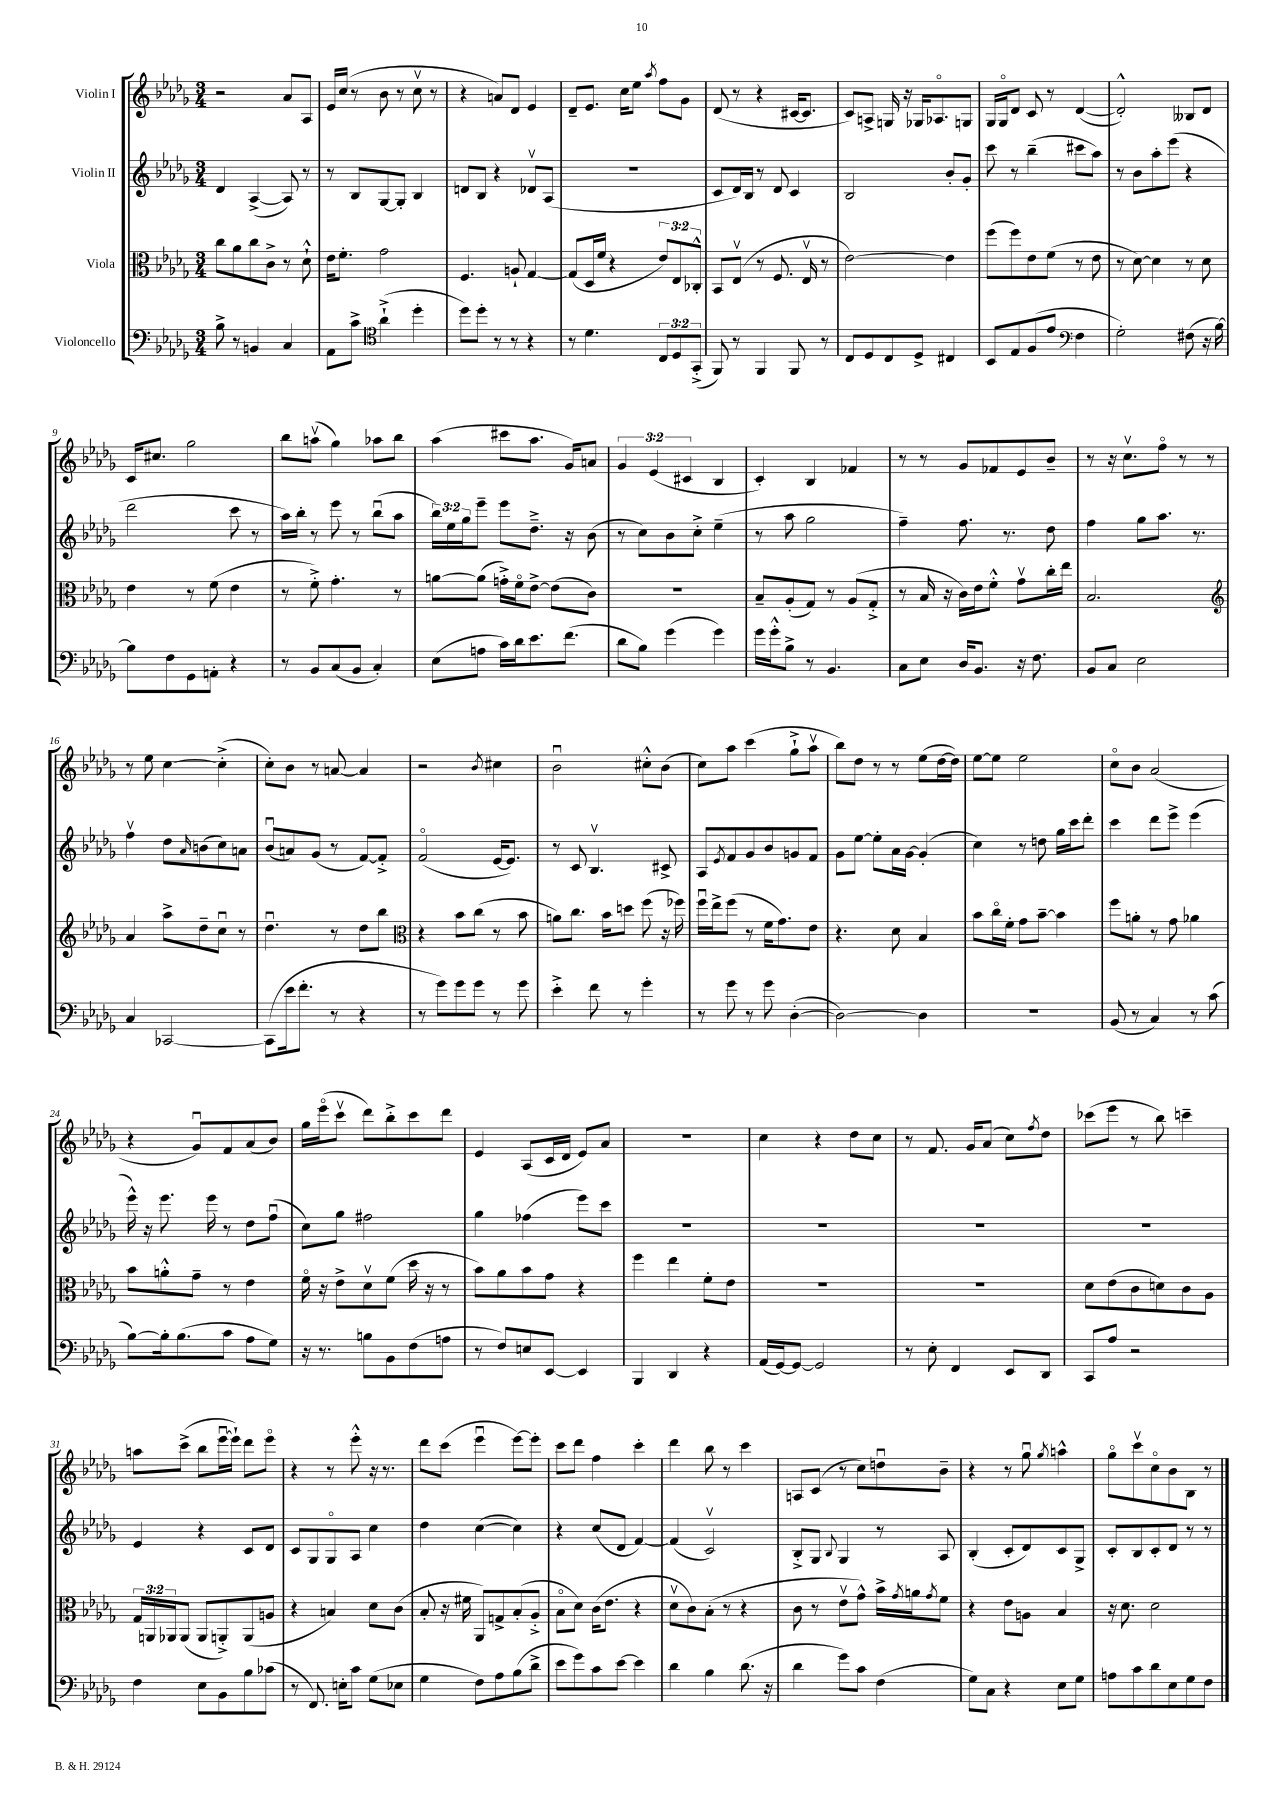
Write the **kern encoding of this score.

**kern	**kern	**kern	**kern
*staff4	*staff3	*staff2	*staff1
*clefF4	*clefC3	*clefG2	*clefG2
*k[b-e-a-d-g-]	*k[b-e-a-d-g-]	*k[b-e-a-d-g-]	*k[b-e-a-d-g-]
*M3/4	*M3/4	*M3/4	*M3/4
8B-^	8cc	4d-	2r
8r	8a-	.	.
4BB	8cc	([4A-^	.
.	8c^	.	.
4C	8r	8A-])	8a-
.	8d-`^^	8r	8A-
=	=	=	=
8AA-	16e-	8r	16e-
.	8.f'	.	(16cc
8c^	.	8B-	8r
*clefC4	*	*	*
(4a-`^	2g-	[8G-	8b-
.	.	8G-']	8r
4dd-'	.	4B-	8ccv
.	.	.	8r
=	=	=	=
8dd-)	4.F	8d	4r
8dd-'	.	8B-	.
8r	.	4r	8a)
8r	8A`	.	8d-
4r	[4G-	8d-v	4e-
.	.	(8A-	.
=	=	=	=
8r	(8G-]	2.r	8d-~
4.d-	16D-	.	8.e-
.	16f	.	.
.	4r	.	.
.	.	.	16cc
.	.	.	8ee-
.	.	.	8qaa-
12C	12e-)	.	8ff
12D-	12E-	.	.
.	.	.	8g-
(12GG-'^	12C-'^^	.	.
=	=	=	=
8FF)	8BB-	8c	(8d-
8r	(8E-v	16d-)	8r
.	.	16B-	.
4FF	8r	8r	4r
.	8.F	8d-	.
8FF	.	4c	[16c#
.	16E-v	.	8.c#]
8r	8r	.	.
=	=	=	=
8C	[2e-)	2B-	8c)
8D-	.	.	8A^
8C	.	.	16G
.	.	.	16r
8D-^	.	.	16G-
.	.	.	8.A-o
4C#	4e-]	8b-'	.
.	.	8g-'	8G
=	=	=	=
8BB-	(8ff	8ccc	16G-
.	.	.	16G-o
8E-	8ff)	8r	8d-
(8F	8e-	(4bb-~	8c
8e-	(8f	.	8r
*clefF4	*	*	*
4F	8r	8ccc#	([4d-
.	8e-	8aa-)	.
=	=	=	=
2G-')	8r	8r	2d-'^^])
.	[8d-)	8b-	.
.	4d-]	8aa-'	.
.	.	(8eee-	.
(8F#	8r	4r	8B--
16r	8d-	.	8d-
[16B-)	.	.	.
=	=	=	=
8B-]	4e-	2ddd-	16c
.	.	.	8.cc#
8F	.	.	.
8GG-	8r	.	2gg-
8AA'	(8f	.	.
4r	4e-	8ccc	.
.	.	8r	.
=	=	=	=
8r	8r	16aa-)	8bb-
.	.	16bb-'	.
8BB-	8f'^)	8r	(8aav
(8C	4.g-'	8eee-	4gg-)
8BB-	.	8r	.
4C')	.	(8bb-u	8aa-
.	8r	8aa-	8bb-
=	=	=	=
(8E-	[8a	24bb-)	(4aa-
.	.	24ee-	.
.	.	24gg-	.
8A	(8a]	8eee-~	.
16c)	16g'^)	8eee-	8ccc#
16d-	16fo	.	.
8.e-	[8e-^	8.dd-~^	8.aa-
.	(8e-]	.	.
(8.f	.	16r	16g-)
.	8c)	(8b-	8a
=	=	=	=
8d-	2.r	8r	6g-
8B-)	.	8cc)	.
.	.	.	(6e-
(4g-	.	8b-	.
.	.	.	6c#
.	.	8cc'^	.
4g-)	.	(4ee-~	4B-
=	=	=	=
16g-	8B-~	8r	4c')
16g-'^^	.	.	.
8B-^	(8A-'	8aa-	.
8r	8G-)	2gg-	4B-
4.BB-	8r	.	.
.	(8A-	.	4f-
.	8G-'^	.	.
=	=	=	=
8C	8r	4ff~)	8r
8E-	16B-	.	8r
.	16r	.	.
16D-	16c)	8.ff	8g-
8.BB-	16e-	.	.
.	8f'^^	.	8f-
.	.	8.r	.
16r	8g-v	.	8e-
8.F	.	.	.
.	16cc'	8dd-	8b-~
.	16ee-	.	.
=	=	=	=
8BB-	2.B-	4ff	8r
8C	.	.	16r
.	.	.	8.ccv
2E-	.	8gg-	.
.	.	8.aa-	8ffo
.	.	.	8r
.	.	8.r	.
.	.	.	8r
=	=	=	=
*	*clefG2	*	*
4C	4a-	4ffv	8r
.	.	.	8ee-
[2CC-	8aa-^	8dd-	[4cc
.	.	16qqa-	.
.	8dd-~	(8b	.
.	8ccu	8cc)	(4cc'^]
.	8r	8a	.
=	=	=	=
(8CC-]	4.dd-u	(8b-u	8cc')
16e-	.	8a)	8b-
8.f'	.	.	.
.	.	(8g-	8r
8r	8r	8r	[8a
4r	8dd-	[8f)	4a]
.	8bb-	8f'^]	.
=	=	=	=
*	*clefC3	*	*
8r	4r	(2fo	2r
8g-)	.	.	.
8g-	8b-	.	.
8g-	(8cc	.	.
.	.	.	8qb-
8r	8r	[16e-	4cc#
.	.	8.e-])	.
8g-	8b-	.	.
=	=	=	=
4e-'^	8a)	8r	2b-u
.	8.cc	8c	.
8f	.	4.B-v	.
.	16b-	.	.
8r	8dd	.	.
4g-'	(8ff	.	8cc#'^^
.	16r	8c#^	(8b-
.	16ff-)	.	.
=	=	=	=
8r	16ffu	8A-	8cc)
.	16ee-^	.	.
.	.	8qe-	.
8g-	(8ff	8f	8aa-
8r	8r	8g-	(4ccc
8g-	16f	8b-	.
.	8.g-)	.	.
([4D-'	.	8g	8gg-`^
.	8e-	8f	8aa-v
=	=	=	=
2D-_)	4.r	8g-	8bb-)
.	.	[8ee-	8dd-
.	.	8ee-']	8r
.	8d-	16a-	8r
.	.	[16g-	.
4D-]	4B-	(4g-']	(8ee-
.	.	.	[16dd-
.	.	.	16dd-])
=	=	=	=
2.r	8b-	4cc)	[8ee-
.	16cco	.	8ee-]
.	16f'	.	.
.	8g-	8r	2ee-
.	[8b-~	8dd	.
.	4b-]	16gg-	.
.	.	16ccc	.
.	.	8ddd-'	.
=	=	=	=
(8BB-	8ff	4ccc	8cco
8r	8a'	.	8b-
4C)	8r	8ddd-	(2a-
.	8g-	8eee-^	.
8r	4a-	(4eee-	.
(8c	.	.	.
=	=	=	=
[8B-)	8b-	16eee-^^)	4r
.	.	16r	.
16B-']	8a'^^	8.eee-	.
(8.B-	.	.	.
.	8g-~	.	8g-u)
.	.	16eee-	.
8c	8r	8r	8f
8A-	4e-	8dd-	(8a-
8G-)	.	(8ffu	8b-)
=	=	=	=
16r	16fo	8cc)	16gg-
8.r	16r	.	(16eee-o
.	8e-^	8gg-	8cccv
8B	8d-v	2ff#	8ddd-)
8BB-	(8f	.	8bb-'^
(8F	16dd-	.	8ccc
.	16r	.	.
8A	8r	.	8ddd-
=	=	=	=
8r	8b-)	4gg-	4e-
8F)	8a-	.	.
8E	8b-	(4ff-	(8A-
[8EE-	8g-	.	16c
.	.	.	16d-
4EE-]	4r	8eee-)	8e-)
.	.	8ccc	8a-
=	=	=	=
4BBB-	4ff	2.r	2.r
4DD-	4ee-	.	.
4r	8f'	.	.
.	8e-	.	.
=	=	=	=
(16AA-	2.r	2.r	4cc
[16GG-)	.	.	.
8GG-_	.	.	.
2GG-]	.	.	4r
.	.	.	8dd-
.	.	.	8cc
=	=	=	=
8r	2.r	2.r	8r
8E-'	.	.	8.f
4FF	.	.	.
.	.	.	16g-
.	.	.	(8a-
8EE-	.	.	8cc)
.	.	.	8qff
8DD-	.	.	8dd-
=	=	=	=
8CC	8d-	2.r	(8ccc-
8A-	(8e-	.	8eee-
2r	8c	.	8r
.	8d)	.	8bb-)
.	8c	.	4ccc~
.	8A-	.	.
=	=	=	=
4F	24G-	4e-	8aa
.	24AA	.	.
.	24AA-	.	.
.	(8AA-	.	(8ccc^
8E-	8AA-	4r	8bb-
8BB-	8AA'^)	.	[16eee-u
.	.	.	16eee-`])
8B-	(8AA	8c	8ddd-
(8c-	8A	8d-	8eee-o
=	=	=	=
8r	4r	8c	4r
8.FF)	.	8G-	.
.	4B)	8G-o	8r
16E'	.	.	.
8c	.	8A-	8eee-'^^
(8G-	8d-	4cc	16r
.	.	.	8.r
8E-	(8c	.	.
=	=	=	=
4G-	8B-'	4dd-	8ddd-
.	16r	.	(8ccc
.	16f#	.	.
8F)	8AA-)	([4cc	4eee-u
8A-	8G^	.	.
(8B-	(8B-'	4cc])	[8eee-)
8d-^	8A-'^	.	8eee-']
=	=	=	=
8e-	8B-o	4r	8ccc
8g-)	8d-)	.	8ddd-
8c	(16c	(8cc	4ff
.	8.e-	.	.
[8e-	.	8d-	.
4e-]	4r	[4f)	4ccc'
=	=	=	=
4d-	8d-v	(4f]	4ddd-
.	8c)	.	.
4B-	(8B-'	2cv)	8bb-
.	8r	.	8r
(8.d-	4r	.	4ccc
16r	.	.	.
=	=	=	=
4d-	8c	8B-'^	8A
.	8r	8G-	(8c
.	.	8qqB-	.
8g-)	8e-v	4G-	8r
8c	8g-^^)	.	8cc)
(4F	16b-^	8r	8ddu
.	8qg-	.	.
.	16a	.	.
.	8qg-	.	.
.	8f	8A-	8b-~
=	=	=	=
8G-)	4r	(4B-'	4r
8C	.	.	.
4r	8e-	8c'	8r
.	8A	8d-)	8gg-u
.	.	.	8qgg-
8E-	4B-	8c	4aa^^
8G-	.	8G-^	.
=	=	=	=
8A	16r	8c'	8gg-o
.	8.d-	.	.
8c	.	8B-	8cccv
8d-	2d-	8c'	8cco
8E-	.	8d-	8b-
8G-	.	8r	8B-
8F	.	8r	8r
==	==	==	==
*-	*-	*-	*-
